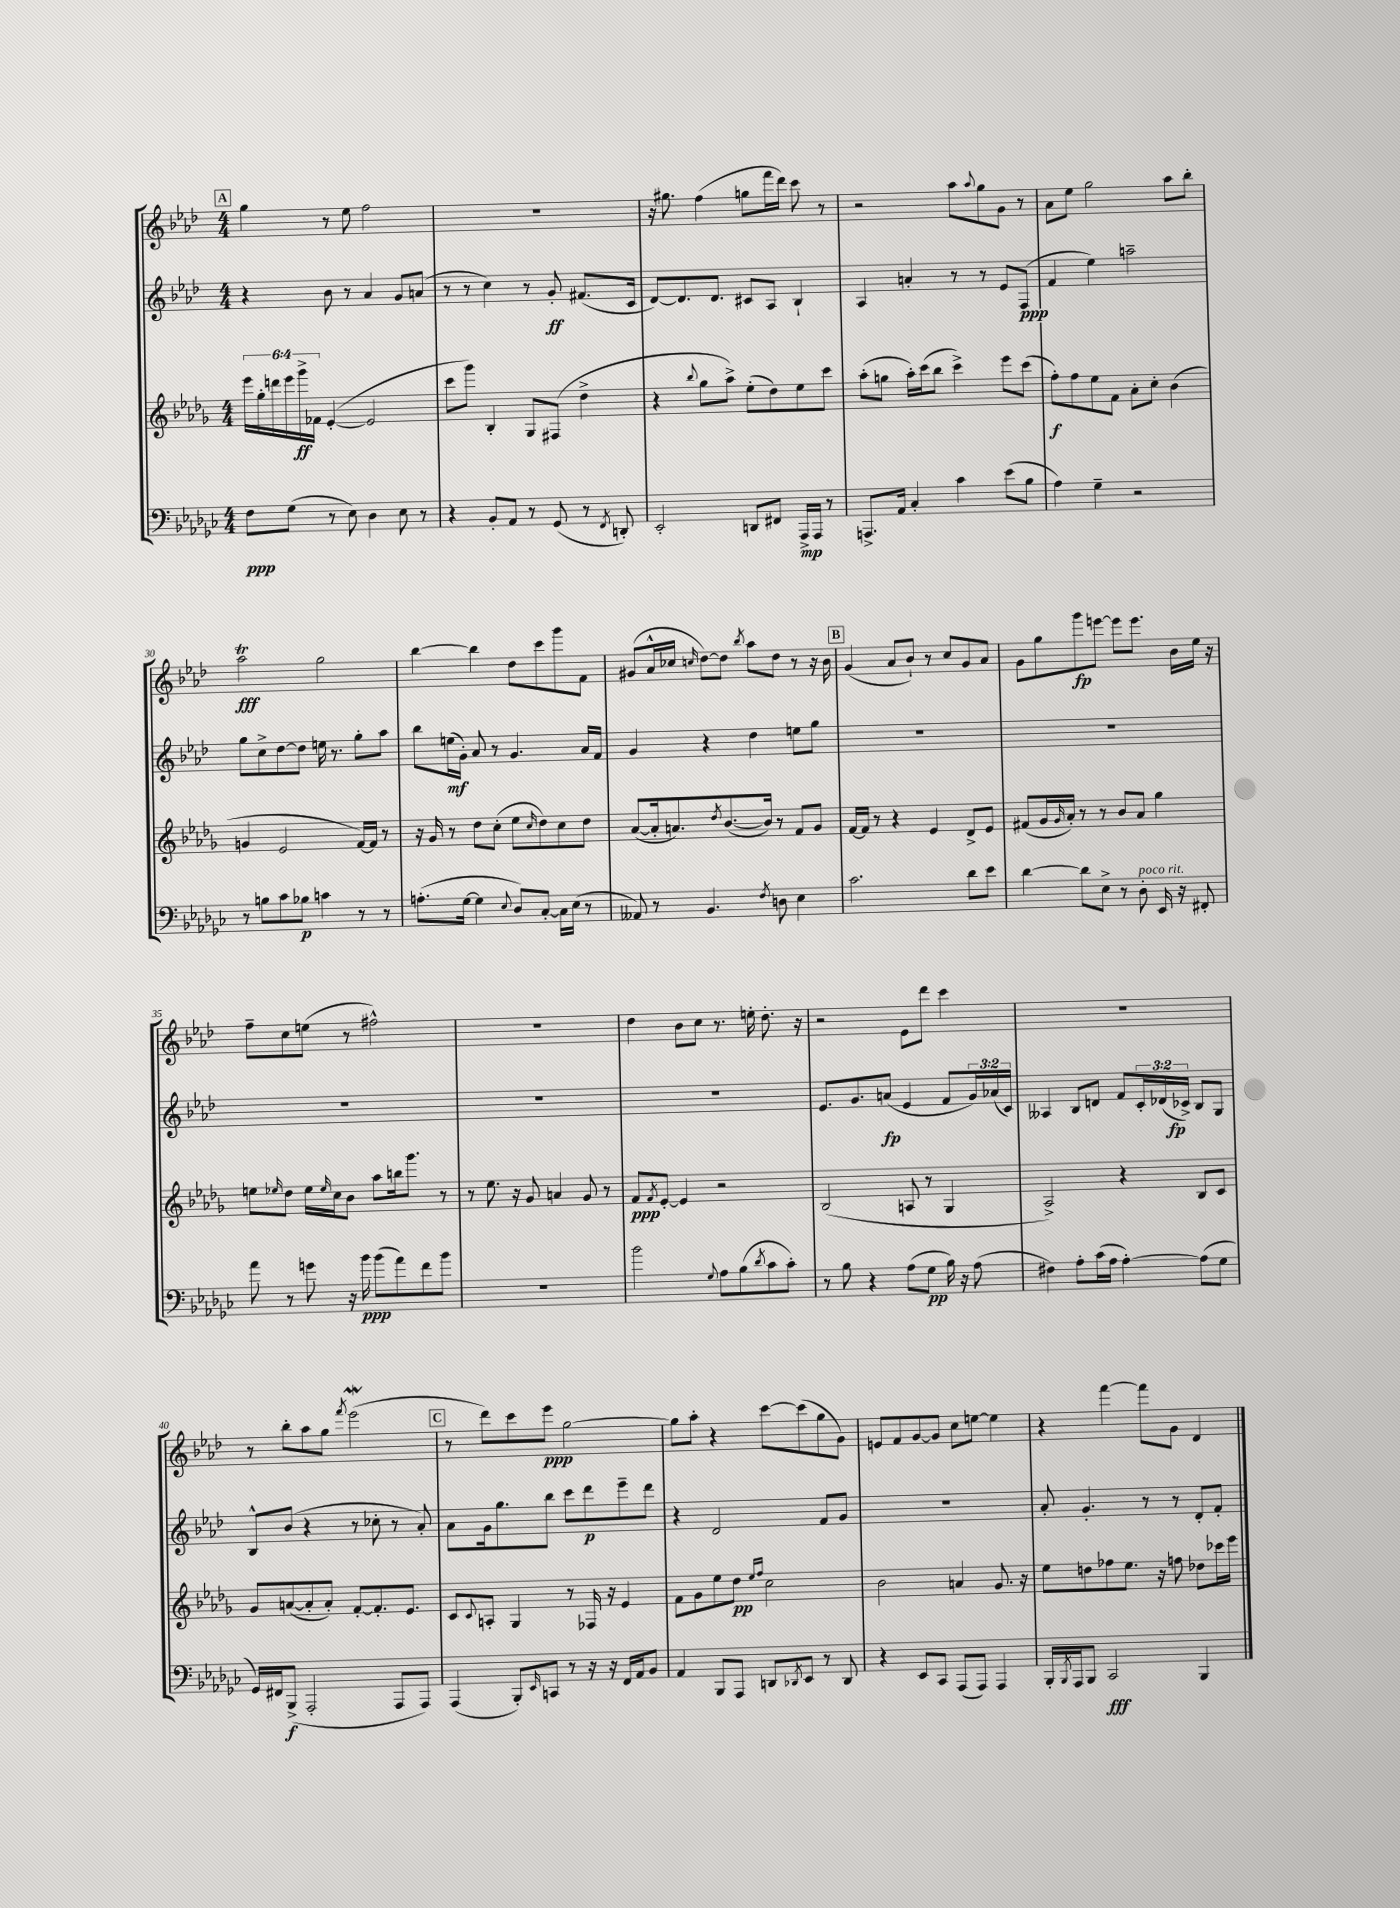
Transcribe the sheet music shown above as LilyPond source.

<<
\new StaffGroup <<
\new Staff = "s0" {
    \clef treble \key aes \major \numericTimeSignature \time 4/4
    \mark \markup { \box "A" } g''4 r8 ees''8 f''2 |
    R1 |
    r16 gis''8. f''4( g''8 f'''16 des'''16) c'''8 r8 |
    r2 aes''8 \appoggiatura { aes''8 } g''8 g'8 r8 |
    aes'8 ees''8 g''2 aes''8 bes''8-. |
    aes''2\trill\fff g''2 |
    bes''4~ bes''4 des''8 c'''8 g'''8 f'8 |
    gis'8( aes'16-^ ces''16 \grace { c''16 } des''8~) des''8 \acciaccatura { bes''8 } aes''8 des''8 r8 r16 bes'16 |
    \mark \markup { \box "B" } g'4( aes'8 bes'8-!) r8 c''8 g'8 aes'8 |
    g'8 g''8 g'''8\fp e'''8~ e'''8 e'''8. bes'16 ees''16 r16 |
    f''8-- c''8 e''8( r8 fis''2-^) |
    R1 |
    des''4 bes'8 c''8 r8. e''16-. des''8.-. r16 |
    r2 ees'8 des'''8 c'''4 |
    R1 |
    r8 bes''8-. aes''8 g''8 \acciaccatura { f'''8 } ees'''2\mordent( |
    \mark \markup { \box "C" } r8 des'''8) c'''8 ees'''8\ppp g''2~ |
    g''8 aes''8-. r4 c'''8~ c'''8( g''8 g'8) |
    e'8 f'8 g'8~ g'8 c''8 e''8~ e''4 |
    r4 f'''4~ f'''8 g'8 des'4 \bar "|." |
}
\new Staff = "s1" {
    \clef treble \key aes \major \numericTimeSignature \time 4/4 \override Staff.TupletNumber.text = #tuplet-number::calc-fraction-text
    \mark \markup { \box "A" } r4 bes'8 r8 aes'4 g'8 a'8( |
    r8 r8 c''4) r8 g'8-.\ff fis'8.( c'16 |
    des'8~) des'8. des'8. cis'8 aes8 bes4-! |
    aes4 a'4-. r8 r8 ees'8 f8\ppp( |
    f'4 ees''4) a''2-- |
    g''8 c''8-> des''8~ des''8 e''16 r8. g''8-. aes''8 |
    bes''8 e''16\mf( g'16-.) aes'8 r8 g'4. aes'16 f'16 |
    g'4 r4 des''4 e''8 g''8 |
    \mark \markup { \box "B" } R1 |
    R1 |
    R1 |
    R1 |
    R1 |
    ees'8. g'8. a'8\fp( ees'4 f'8 \tuplet 3/2 { g'16) aes'16( c'16) } |
    aeses4 bes8 d'8 f'8 \tuplet 3/2 { c'16-. des'16( ces'16->\fp) } bes8 g8 |
    bes8-^ bes'8( r4 r8 ces''8-. r8 aes'8-.) |
    \mark \markup { \box "C" } aes'8 g'16 g''8. bes''8 c'''8 des'''8\p ees'''8-- des'''8 |
    r4 des'2 f'8 g'8 |
    R1 |
    aes'8-. g'4.-. r8 r8 des'8-. f'8-. \bar "|." |
}
\new Staff = "s2" {
    \clef treble \key des \major \numericTimeSignature \time 4/4 \override Staff.TupletNumber.text = #tuplet-number::calc-fraction-text
    \mark \markup { \box "A" } \tuplet 6/4 { ees'''16 ges''16-. d'''16 ees'''16 ges'''16->\ff fes'16 } ees'4~-.( ees'2 |
    c'''8 ges'''8) bes4-. ges8 fis8( des''4-> |
    r4 \appoggiatura { bes''8 } ges''8 aes''8->) ees''8-.( des''8) ees''8 c'''8 |
    aes''8-.( g''8 aes''16-.) c'''16( bes''8 c'''4->) ees'''8 c'''8( |
    f''8-.\f) f''8 ees''8 f'8 aes'8-. c''8-. bes'4( |
    g'4 ees'2 f'16~) f'16 r8 |
    r16 ges'16 r8 des''8 c''8-.( ees''8 \grace { c''16 } des''8) c''8 des''8 |
    aes'8~( aes'16-. a'8.) \acciaccatura { des''8 } bes'8.~( bes'16) r8 f'8 ges'8 |
    \mark \markup { \box "B" } f'16~ f'16 r8 r4 ees'4 des'8-> ees'8 |
    fis'8( ges'16 \grace { ges'16 } aes'16-.) r8 r8 bes'8 aes'8 ges''4 |
    e''8 \grace { ees''16 } des''8 ees''16 \grace { ees''16 } c''16 bes'8 aes''8 b''16 ges'''8. r8 |
    r8 ees''8. r16 ges'8 a'4 ges'8 r8 |
    f'8\ppp \acciaccatura { f'8 } ees'8~-. ees'4 r2 |
    bes2( a8 r8 ges4 |
    aes2->) r4 bes8 c'8 |
    ges'8 a'8~( a'8-. a'8-.) f'8~-. f'8.-. ees'8. |
    \mark \markup { \box "C" } c'8 \appoggiatura { c'8 } a8-. ges4 r8 fes16 r16 ees'4 |
    f'8 ges'8 ees''8 des''8\pp \grace { ees''16 f''16 } c''2 |
    bes'2 a'4 ges'8. r16 |
    ees''8 d''8 fes''8 ees''8. r16 f''8 des''8 ces'''16 ees'''16 \bar "|." |
}
\new Staff = "s3" {
    \clef bass \key ges \major \numericTimeSignature \time 4/4
    \mark \markup { \box "A" } f8\ppp ges8( r8 ees8) des4 ees8 r8 |
    r4 bes,8-. aes,8 r8 ges,8( r8 \acciaccatura { f,8 } d,8-.) |
    ees,2-. d,8 fis,8 aes,,16->\mp aes,,16 r8 |
    a,,8.-> aes,16 ces4-. ces'4 ees'8( bes8 |
    aes4) ges4-- r2 |
    r8 b8 ces'8 bes8\p c'4 r8 r8 |
    a8.-.( ges16~ ges4 \appoggiatura { ees8 } des8) ces8~-. ces16 ees16( r8 |
    aeses,8) r8 bes,4. \acciaccatura { f8 } d8 ees4 |
    \mark \markup { \box "B" } ces'2. des'8 ees'8 |
    des'4~ des'8 ees8-> r8 des8-.^\markup { \italic "poco rit." } ees,16 r16 fis,8-. |
    aes'8 r8 g'8 r16 bes'16\ppp bes'8( aes'8) f'8 bes'8 |
    R1 |
    bes'2 \appoggiatura { ges8 } aes8 bes8( \acciaccatura { des'8 } ces'8 ces'8-.) |
    r8 bes8 r4 aes8( ges8\pp bes16) r16 aes8( |
    fis4) aes8-. ces'16( aes16 aes4~-.) aes8( ges8 |
    ges,16) fis,16 bes,,8->\f( aes,,2-. aes,,8 aes,,8) |
    \mark \markup { \box "C" } aes,,4( bes,,8-.) \grace { ees,16 } c,8 r8 r16 r16 f,16 aes,16 bes,8 |
    aes,4 bes,,8 aes,,8 d,8 \acciaccatura { des,8 } ees,8 r8 des,8 |
    r4 ees,8 ces,8 aes,,8( aes,,8) aes,,4 |
    bes,,16-. \acciaccatura { bes,,8 } aes,,16 bes,,8 ces,2\fff bes,,4 \bar "|." |
}
>>
>>
\layout { \context { \Score currentBarNumber = #25 } }
